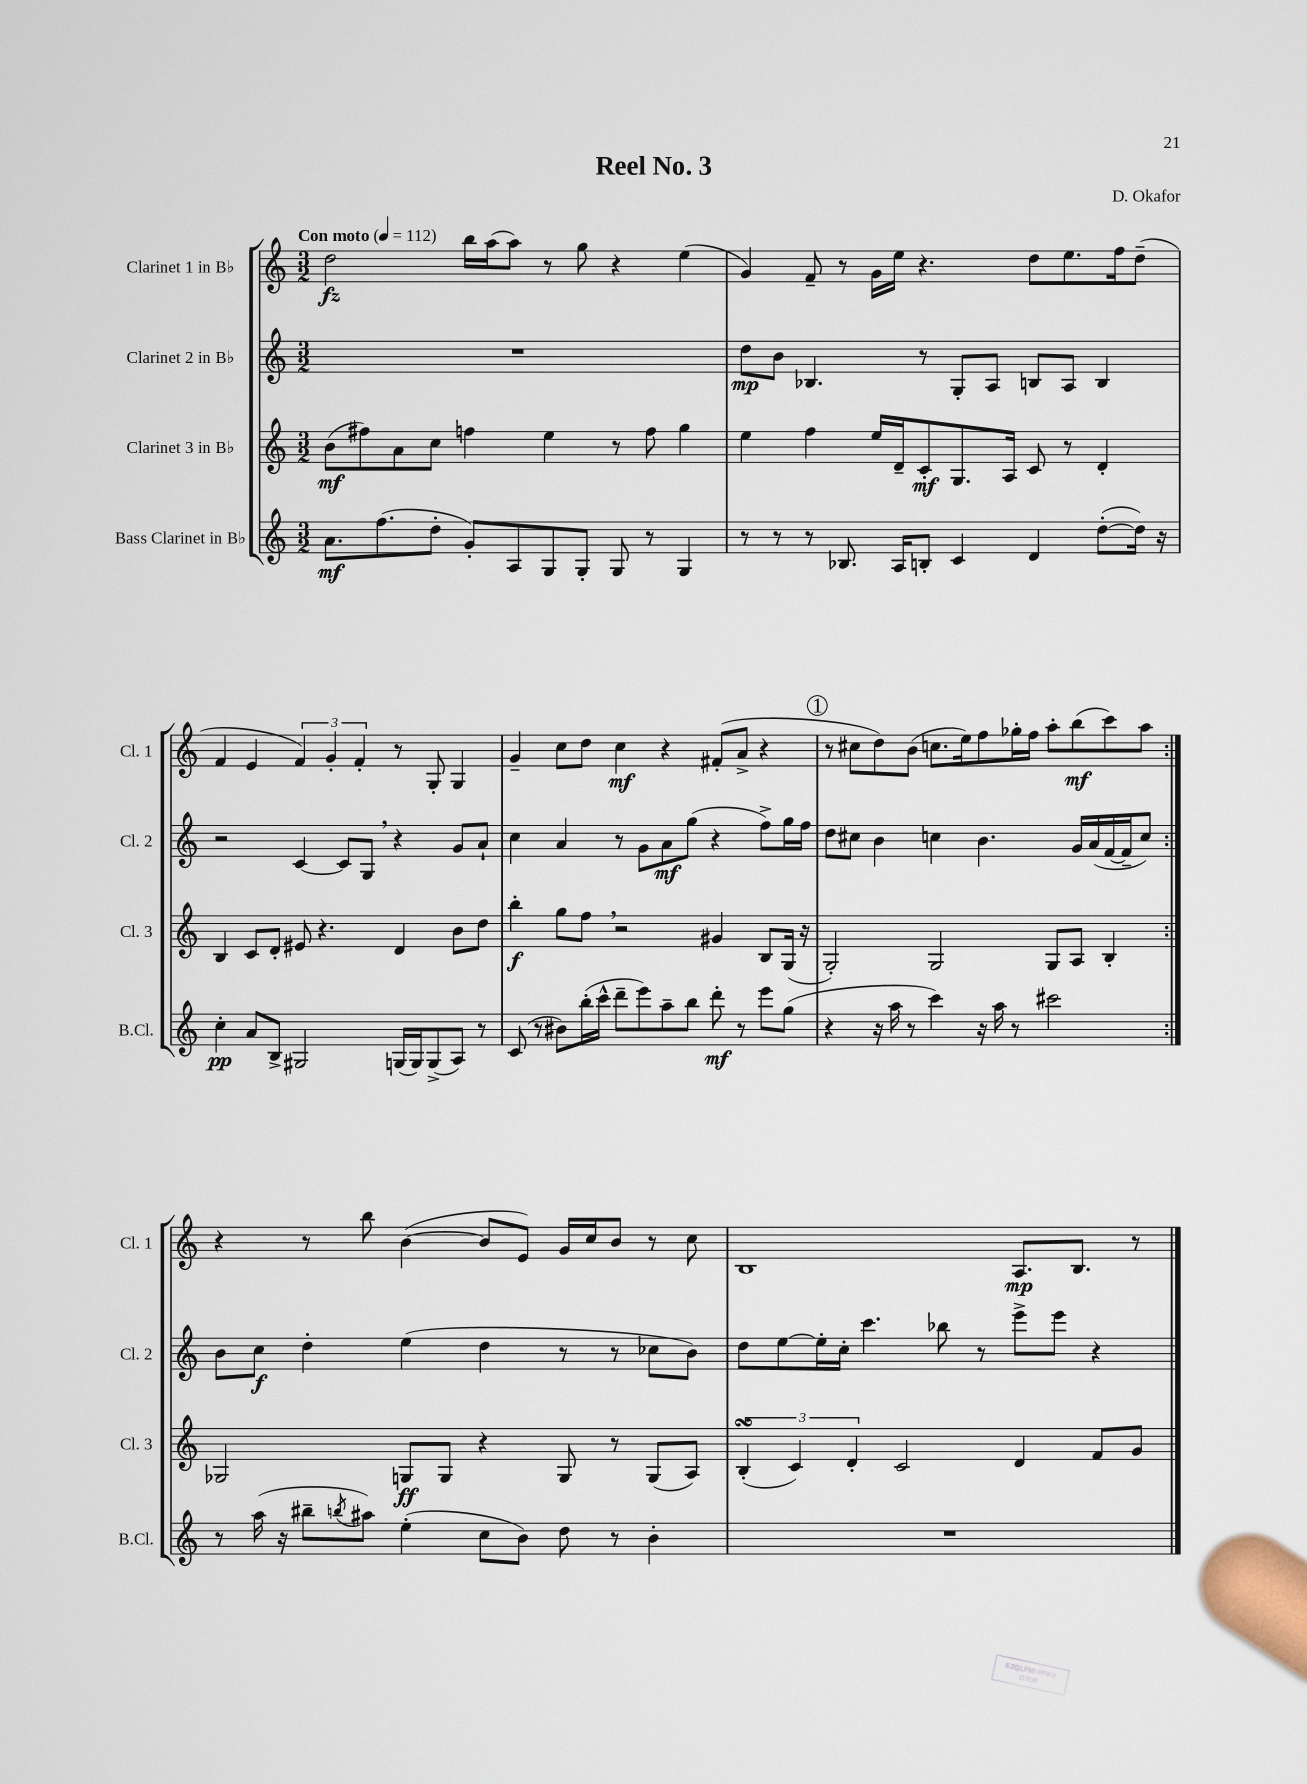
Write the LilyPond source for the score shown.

\header { title = "Reel No. 3" composer = "D. Okafor" }
<<
\new StaffGroup <<
\new Staff = "s0" \with { instrumentName = "Clarinet 1 in Bb" shortInstrumentName = "Cl. 1" } {
    \clef treble \key c \major \numericTimeSignature \time 3/2 \tempo "Con moto" 4 = 112
    \repeat volta 2 { d''2\fz b''16 a''16( a''8) r8 g''8 r4 e''4( |
    g'4) f'8-- r8 g'16 e''16 r4. d''8 e''8. f''16 d''8--( |
    f'4 e'4 \tuplet 3/2 { f'4) g'4-. f'4-. } r8 g8-. g4 |
    g'4-- c''8 d''8 c''4\mf r4 fis'8-.( a'8-> r4 |
    \mark \markup { \circle "1" } r8 cis''8 d''8) b'8( c''8. e''16) f''8 ges''16-. f''16 a''8-. b''8\mf( c'''8) a''8 | }
    r4 r8 b''8 b'4~( b'8 e'8) g'16 c''16 b'8 r8 c''8 |
    b1 a8.\mp b8. r8 \bar "|." |
}
\new Staff = "s1" \with { instrumentName = "Clarinet 2 in Bb" shortInstrumentName = "Cl. 2" } {
    \clef treble \key c \major \numericTimeSignature \time 3/2
    \repeat volta 2 { R1. |
    d''8\mp b'8 bes4. r8 g8-. a8 b8 a8 b4 |
    r2 c'4~ c'8 g8 \breathe r4 g'8 a'8-! |
    c''4 a'4 r8 g'8 a'8\mf g''8( r4 f''8->) g''16 f''16 |
    \mark \markup { \circle "1" } d''8 cis''8 b'4 c''4 b'4. g'16 a'16( f'16~ f'16-- c''8) | }
    b'8 c''8\f d''4-. e''4( d''4 r8 r8 ces''8 b'8) |
    d''8 e''8~ e''16-. c''16-. c'''4. bes''8 r8 e'''8-> e'''8 r4 \bar "|." |
}
\new Staff = "s2" \with { instrumentName = "Clarinet 3 in Bb" shortInstrumentName = "Cl. 3" } {
    \clef treble \key c \major \numericTimeSignature \time 3/2
    \repeat volta 2 { b'8\mf( fis''8) a'8 c''8 f''4 e''4 r8 f''8 g''4 |
    e''4 f''4 e''16 d'16-- c'8-.\mf g8. a16 c'8 r8 d'4-. |
    b4 c'8 d'8-. eis'8 r4. d'4 b'8 d''8 |
    b''4-.\f g''8 f''8 \breathe r2 gis'4 b8 g16( r16 |
    \mark \markup { \circle "1" } g2-.) g2 g8 a8 b4-. | }
    ges2 g8\ff g8 r4 g8 r8 g8( a8) |
    \tuplet 3/2 { b4-.\turn( c'4) d'4-. } c'2 d'4 f'8 g'8 \bar "|." |
}
\new Staff = "s3" \with { instrumentName = "Bass Clarinet in Bb" shortInstrumentName = "B.Cl." } {
    \clef treble \key c \major \numericTimeSignature \time 3/2
    \repeat volta 2 { a'8.\mf f''8.( d''8-. g'8-.) a8 g8 g8-. g8 r8 g4 |
    r8 r8 r8 bes8. a16 b8-. c'4 d'4 d''8~-.( d''16) r16 |
    c''4-.\pp a'8 b8-> gis2 g16( g16) g8->( a8) r8 |
    c'8( r8 bis'8) b''16-.( c'''16-^ d'''8-- e'''8) a''8-- b''8 d'''8-.\mf r8 e'''8 g''8( |
    \mark \markup { \circle "1" } r4 r16 a''16 r8 c'''4) r16 a''16 r8 cis'''2 | }
    r8 a''16( r16 bis''8-- \acciaccatura { b''8 } ais''8) e''4-.( c''8 b'8) d''8 r8 b'4-. |
    R1. \bar "|." |
}
>>
>>
\layout { \context { \Score \remove "Bar_number_engraver" } }
